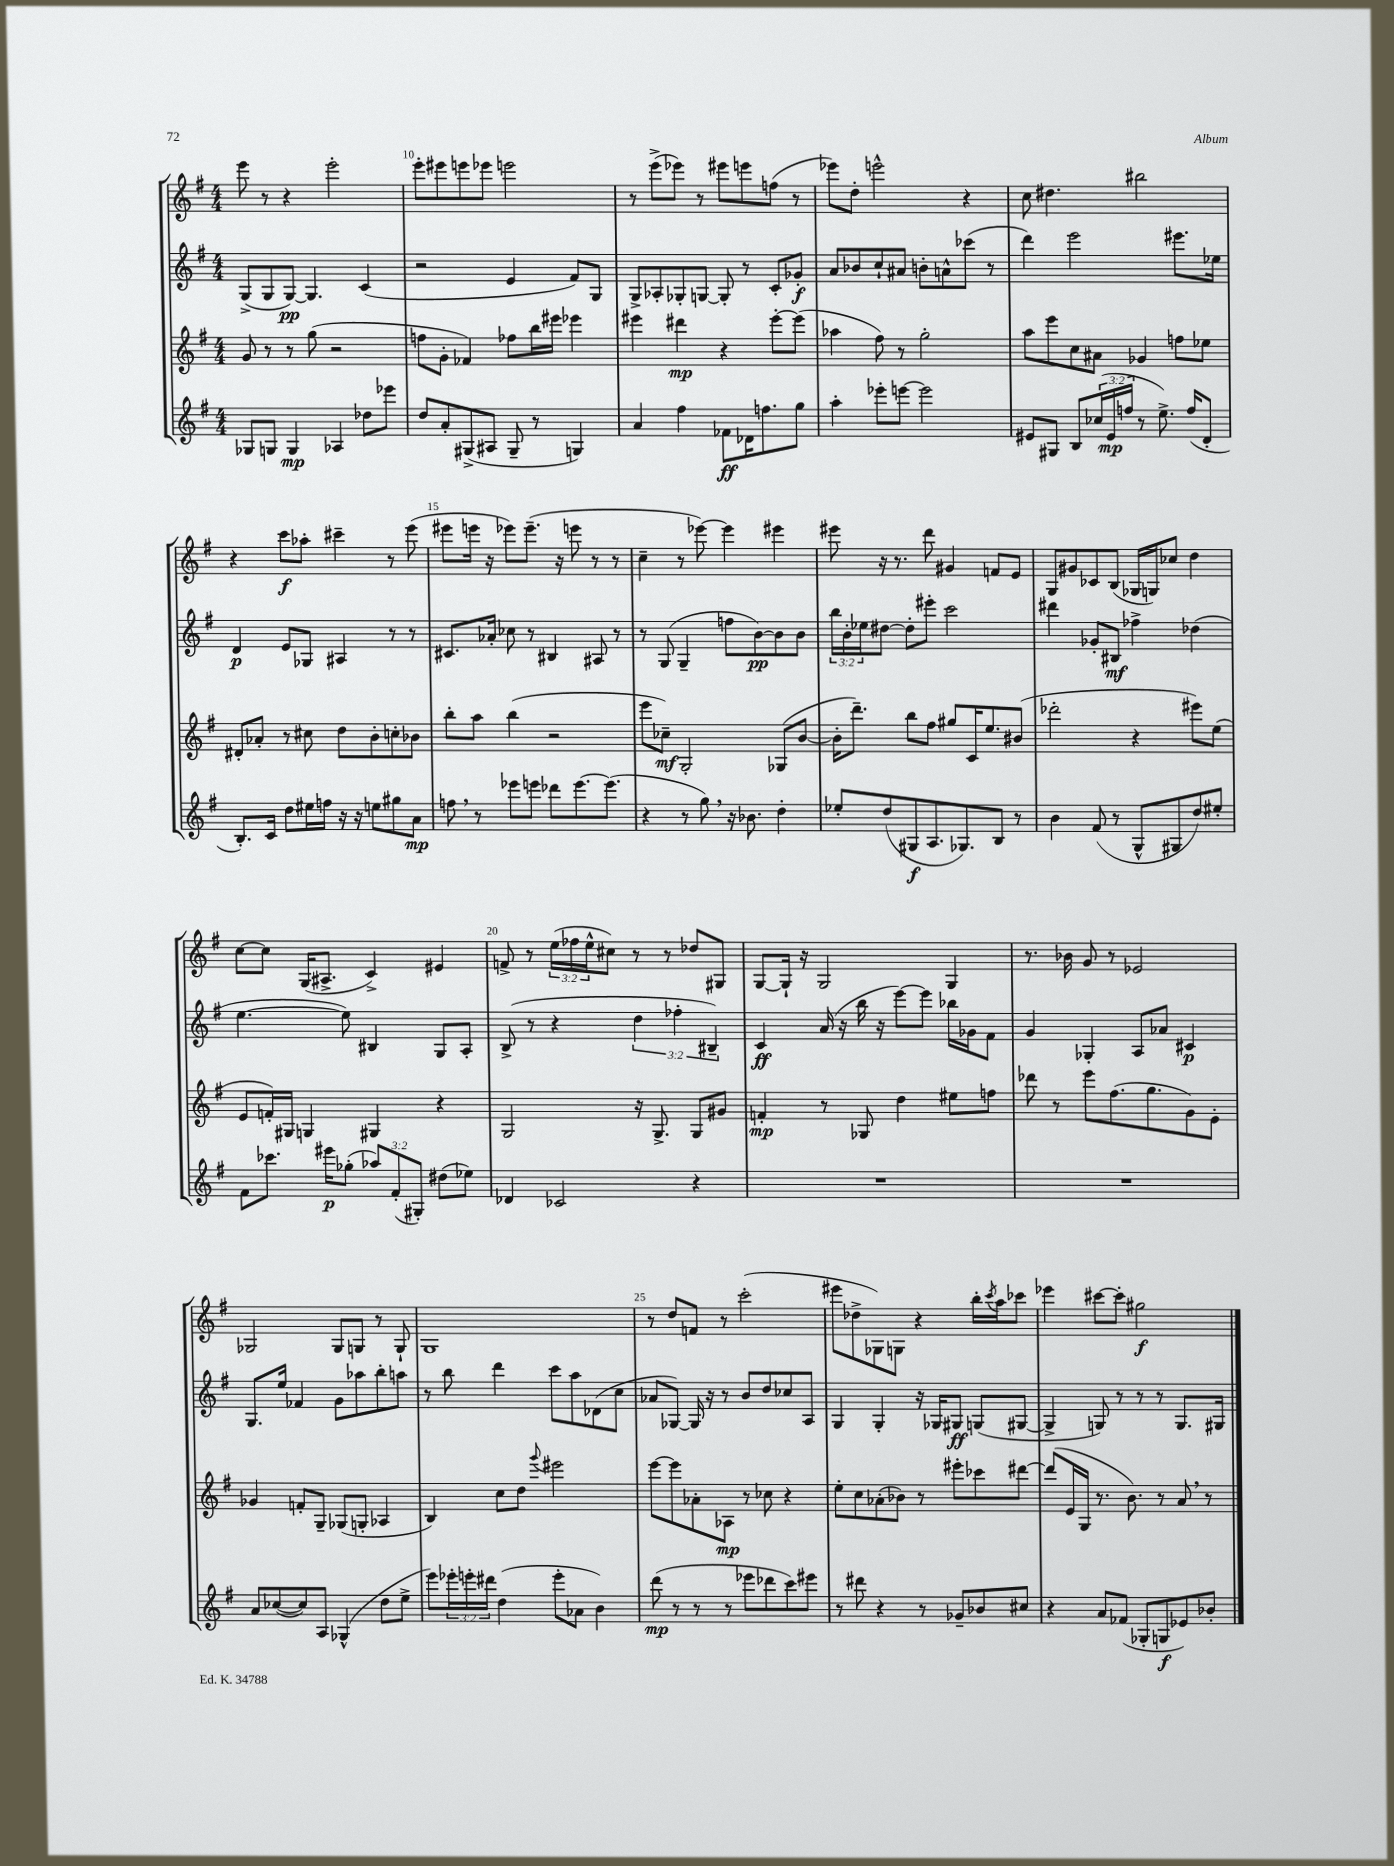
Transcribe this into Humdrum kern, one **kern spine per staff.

**kern	**dynam	**kern	**dynam	**kern	**dynam	**kern	**dynam
*part4	*part4	*part3	*part3	*part2	*part2	*part1	*part1
*staff4	*staff4	*staff3	*staff3	*staff2	*staff2	*staff1	*staff1
*clefG2	*	*clefG2	*	*clefG2	*	*clefG2	*
*k[f#]	*	*k[f#]	*	*k[f#]	*	*k[f#]	*
*M4/4	*	*M4/4	*	*M4/4	*	*M4/4	*
=9	=9	=9	=9	=9	=9	=9	=9
8G-X/L	.	8g/	.	(8G^/L	.	8eee\	.
8Gn/J	.	8r	.	8G/	.	8r	.
4G/	mp	8r	.	[8G/J)	pp	4r	.
.	.	(8gg\	.	4.G/]	.	.	.
4A-X/	.	2r	.	.	.	2eee'\	.
8dd-X\L	.	.	.	(4c/	.	.	.
8eee-X\J	.	.	.	.	.	.	.
=10	=10	=10	=10	=10	=10	=10	=10
8dd/L	.	8ffn\L	.	2r	.	8eee'\L	.
8a'/	.	8g'\J	.	.	.	8eee#X\	.
(8G#X^/	.	4f-X/)	.	.	.	8eeen\	.
8A#X/J	.	.	.	.	.	8eee-X\J	.
8G#~/	.	8ff-X\L	.	4e/	.	2eeen\	.
8r	.	16bb\L	.	.	.	.	.
.	.	16eee#X\JJ	.	.	.	.	.
4Gn/)	.	4eee-X\	.	8f#/L)	.	.	.
.	.	.	.	8G/J	.	.	.
=11	=11	=11	=11	=11	=11	=11	=11
4a/	.	4eee#X\	.	8G^/L	.	8r	.
.	.	.	.	8A-X'/	.	(8eee^\L	.
4ff#\	.	4ddd#X\	mp	8G-X'/	.	8eee-X\J)	.
.	.	.	.	[8Gn/J	.	8r	.
8f-X\L	ff	4r	.	8G'/]	.	8eee#X\L	.
16d-X\K	.	.	.	8r	.	8eeen\	.
8.ffn\	.	.	.	.	.	.	.
.	.	[8eee#'\L	.	8c'/L	.	(8ffn\J	.
8gg\J	.	(8eee#\J]	.	8g-X'/J	f	8r	.
=12	=12	=12	=12	=12	=12	=12	=12
4aa'\	.	4aa-X\	.	8a/L	.	8eee-X\L)	.
.	.	.	.	8b-X/	.	8dd'\J	.
8eee-X'\L	.	8ff#\)	.	8cc`/	.	2eeen^^\	.
[8eeen\J	.	8r	.	8a#X/J	.	.	.
2eee\]	.	2gg'\	.	8bn'\L	.	.	.
.	.	.	.	8an^^\	.	.	.
.	.	.	.	(8ccc-X\J	.	4r	.
.	.	.	.	8r	.	.	.
=13	=13	=13	=13	=13	=13	=13	=13
8e#X/L	.	8aa\L	.	4ddd\)	.	8cc\	.
8G#X/J	.	8eee\	.	.	.	4.dd#X\	.
8B/L	.	8cc\	.	2eee\	.	.	.
(24cc-X/L	.	8a#X\J	.	.	.	.	.
24e#/	mp	.	.	.	.	.	.
24ffn/JJ	.	.	.	.	.	.	.
8r	.	4g-X/	.	.	.	2bb#X\	.
8.ee^\)	.	.	.	.	.	.	.
.	.	8ffn\L	.	8.eee#X\L	.	.	.
(16ff/KL	.	.	.	.	.	.	.
8d'/J	.	8ee-X\J	.	.	.	.	.
.	.	.	.	16ee-X\Jk	.	.	.
!!LO:LB:g=z
=14	=14	=14	=14	=14	=14	=14	=14
8.B'/L)	.	8d#X'/L	.	4d/	p	4r	.
.	.	8a-X'/J	.	.	.	.	.
16c/Jk	.	.	.	.	.	.	.
8dd\L	.	8r	.	8e/L	.	8ccc\L	f
16ee#X\L	.	8cc#X\	.	8G-X/J	.	8aa-X'\J	.
16ffn\JJ	.	.	.	.	.	.	.
16r	.	8dd\L	.	4A#X/	.	4ccc#X~\	.
16r	.	.	.	.	.	.	.
8een\L	.	8b'\	.	.	.	.	.
8gg#X\	.	8ccn'\	.	8r	.	8r	.
8a\J	mp	8b-X\J	.	8r	.	(8eee\	.
=15	=15	=15	=15	=15	=15	=15	=15
8ffn,\	.	8bb'\L	.	8.c#X/L	.	8eee#X\L	.
8r	.	8aa\J	.	.	.	16eeen\Jk	.
.	.	.	.	16a-X'/Jk	.	16r	.
8eee-X\L	.	(4bb\	.	8cc-X\	.	8eee-X\L)	.
8eeen\J	.	.	.	8r	.	(8.eee-~\J	.
8ddd-X\L	.	2r	.	4B#X/	.	.	.
.	.	.	.	.	.	16r	.
[8.eee\	.	.	.	.	.	8eeen\	.
.	.	.	.	8A#X/	.	8r	.
(8.eee\J]	.	.	.	.	.	.	.
.	.	.	.	8r	.	8r	.
=16	=16	=16	=16	=16	=16	=16	=16
4r	.	8eee\L	.	8r	.	4cc~\	.
.	.	8cc-X~\J)	mf	(8G/	.	.	.
8r	.	2G'/	.	4G~/	.	8r	.
8gg,\)	.	.	.	.	.	[8eee-X\)	.
16r	.	.	.	8ffn\L	.	4eee-\]	.
8.b-X\	.	.	.	.	.	.	.
.	.	.	.	[8b\)	pp	.	.
4dd'\	.	(8G-X/L	.	8b\]	.	4eee#X\	.
.	.	[8b/J	.	8b\J	.	.	.
=17	=17	=17	=17	=17	=17	=17	=17
8ee-X'/L	.	16b'\KL]	.	24bb\LL	.	8eee#X\	.
.	.	.	.	24b'\	.	.	.
.	.	8.ddd~\J)	.	.	.	.	.
.	.	.	.	24ee-X\J	.	.	.
(8dd/	.	.	.	[8dd#X\J	.	16r	.
.	.	.	.	.	.	8.r	.
8G#X/	f	8bb\L	.	8dd#'\L]	.	.	.
8.A/	.	8ff#\J	.	8eee#X'\J	.	8ddd\	.
.	.	8gg#X/L	.	2ccc\	.	4g#X/	.
8.G-X/)	.	.	.	.	.	.	.
.	.	16c/K	.	.	.	.	.
.	.	8.ee/	.	.	.	.	.
8B/J	.	.	.	.	.	8fn/L	.
8r	.	(8b#X/J	.	.	.	8e/J	.
=18	=18	=18	=18	=18	=18	=18	=18
4b\	.	2ddd-X'\	.	4ddd#X\	.	8G/L	.
.	.	.	.	.	.	8g#X/	.
(8f#/	.	.	.	8g-X'/L	.	8c-X/	.
8r	.	.	.	8B#X/J	mf	(8B/J	.
8G^^/L	.	4r	.	4ff-X^\	.	16G-X/LL	.
.	.	.	.	.	.	16Gn/J)	.
8G#X/	.	.	.	.	.	8cc-X/J	.
8dd/)	.	8eee#X\L)	.	(4dd-X\	.	4dd\	.
8ee#X'/J	.	(8ee\J	.	.	.	.	.
!!LO:LB:g=z
=19	=19	=19	=19	=19	=19	=19	=19
8f#\L	.	8e/L	.	[4.ee\	.	[8cc\L	.
8.ccc-X\J	.	16fn'/L)	.	.	.	8cc\J]	.
.	.	16G#X/JJ	.	.	.	.	.
.	.	4Gn/	.	.	.	(16G/KL	.
16eee#X\KL	p	.	.	.	.	8.A#X^/J	.
(8gg-X'\J	.	.	.	8ee\])	.	.	.
12aa-X/L)	.	4G#X/	.	4B#X/	.	4c^/)	.
(12f#'/	.	.	.	.	.	.	.
12G#X'/J)	.	.	.	.	.	.	.
(8dd#X\L	.	4r	.	8G/L	.	4e#X/	.
8ee-X\J)	.	.	.	8A'/J	.	.	.
=20	=20	=20	=20	=20	=20	=20	=20
4d-X/	.	2G/	.	(8B^/	.	8fn^/	.
.	.	.	.	8r	.	8r	.
2c-X/	.	.	.	4r	.	(24ee\LL	.
.	.	.	.	.	.	24ff-X\	.
.	.	.	.	.	.	24ee^^\J	.
.	.	.	.	.	.	8cc#X\J)	.
.	.	16r	.	6dd\	.	8r	.
.	.	8.G^/	.	.	.	.	.
.	.	.	.	.	.	8r	.
.	.	.	.	6ff-X'\	.	.	.
4r	.	8G/L	.	.	.	8dd-X/L	.
.	.	.	.	6B#X~/)	.	.	.
.	.	8g#X/J	.	.	.	8G#X/J	.
=21	=21	=21	=21	=21	=21	=21	=21
1r	.	4fn'/	mp	4c/	ff	[8G/L	.
.	.	.	.	.	.	16G`/Jk]	.
.	.	.	.	.	.	16r	.
.	.	8r	.	(16a/	.	2G/	.
.	.	.	.	16r	.	.	.
.	.	8G-X/	.	16bb\	.	.	.
.	.	.	.	16r	.	.	.
.	.	4dd\	.	[8eee\L)	.	.	.
.	.	.	.	8eee\J]	.	.	.
.	.	8ee#X\L	.	16bb-X\LL	.	4G/	.
.	.	.	.	16g-X\J	.	.	.
.	.	8ffn\J	.	8f#\J	.	.	.
=22	=22	=22	=22	=22	=22	=22	=22
1r	.	8ddd-X\	.	4g/	.	8.r	.
.	.	8r	.	.	.	.	.
.	.	.	.	.	.	16b-X\	.
.	.	8eee\L	.	4G-X'/	.	8g/	.
.	.	(8.ff#\	.	.	.	8r	.
.	.	.	.	8A/L	.	2e-X/	.
.	.	8.gg\	.	.	.	.	.
.	.	.	.	8a-X/J	.	.	.
.	.	8g\)	.	4c#X/	p	.	.
.	.	8e'\J	.	.	.	.	.
!!LO:LB:g=z
=23	=23	=23	=23	=23	=23	=23	=23
8a/L	.	4g-X/	.	8.G/L	.	2G-X/	.
([8cc-X/	.	.	.	.	.	.	.
.	.	.	.	16ee/Jk	.	.	.
8cc-/])	.	8fn'/L	.	4f-X/	.	.	.
8A/J	.	8G~/J	.	.	.	.	.
(4G-X^^/	.	(8G-X/L	.	8g\L	.	8G-/L	.
.	.	8Gn'/J	.	8aa-X\	.	8Gn/J	.
8dd\L	.	4A-X/	.	8bb'\	.	8r	.
8ee^\J	.	.	.	8aan\J	.	8G`/	.
=24	=24	=24	=24	=24	=24	=24	=24
8eee\L)	.	4B/)	.	8r	.	1G	.
24eee-X'\L	.	.	.	8bb\	.	.	.
24eeen'\	.	.	.	.	.	.	.
24ddd#X\JJ	.	.	.	.	.	.	.
(4dd\	.	8cc\L	.	4ddd\	.	.	.
.	.	8dd\J	.	.	.	.	.
.	.	8qqggg/	.	.	.	.	.
8eee'\L	.	2eee#X\	.	8ccc\L	.	.	.
8a-X\J	.	.	.	8aa\	.	.	.
4b\)	.	.	.	(8d-X\	.	.	.
.	.	.	.	8cc\J	.	.	.
=25	=25	=25	=25	=25	=25	=25	=25
(8ddd\	mp	[8eee\L	.	8a-X/L	.	8r	.
8r	.	8eee\]	.	[8G-X/J)	.	8dd/L	.
8r	.	8a-X'\	.	16G-/]	.	8fn/J	.
.	.	.	.	16r	.	.	.
8r	.	8A-X\J	mp	8r	.	8r	.
8eee-X\L	.	8r	.	8b/L	.	(2ccc'\	.
8ddd-X\	.	8cc-X\	.	8dd/	.	.	.
8ccc\)	.	4r	.	8cc-X/	.	.	.
8eee#X\J	.	.	.	8A/J	.	.	.
=26	=26	=26	=26	=26	=26	=26	=26
8r	.	8ee'\L	.	4G/	.	8eee#X\L	.
8ddd#X\	.	8cc\	.	.	.	8dd-X^\	.
4r	.	(8a-X'\	.	4G'/	.	8G-X\)	.
.	.	8b-X\J)	.	.	.	8Gn\J	.
8r	.	8r	.	16r	.	4r	.
.	.	.	.	16G-X/KL	.	.	.
8g-X~/L	.	8eee#X'\L	.	8G#X/J	ff	.	.
8b-X/	.	8ccc-X\	.	(8Gn/L	.	16bb'\LL	.
.	.	.	.	.	.	8qccc/	.
.	.	.	.	.	.	16aa\J	.
8cc#X/J	.	[8ddd#X\J	.	[8G#X/J	.	8ccc-X\J	.
=27	=27	=27	=27	=27	=27	=27	=27
4r	.	(8ddd#/L]	.	4G#^/]	.	4eee-X\	.
.	.	16e/L	.	.	.	.	.
.	.	16G/JJ	.	.	.	.	.
8a/L	.	8.r	.	8Gn/)	.	[8ccc#X\L	.
(8f-X/J	.	.	.	8r	.	8ccc#'\J]	.
.	.	8.b\)	.	.	.	.	.
8G-X'/L	.	.	.	8r	.	2gg#X\	f
8Gn/	f	8r	.	8r	.	.	.
8e-X/)	.	8a,/	.	8.G/L	.	.	.
8b-X'/J	.	8r	.	.	.	.	.
.	.	.	.	16G#X/Jk	.	.	.
==	==	==	==	==	==	==	==
*-	*-	*-	*-	*-	*-	*-	*-
